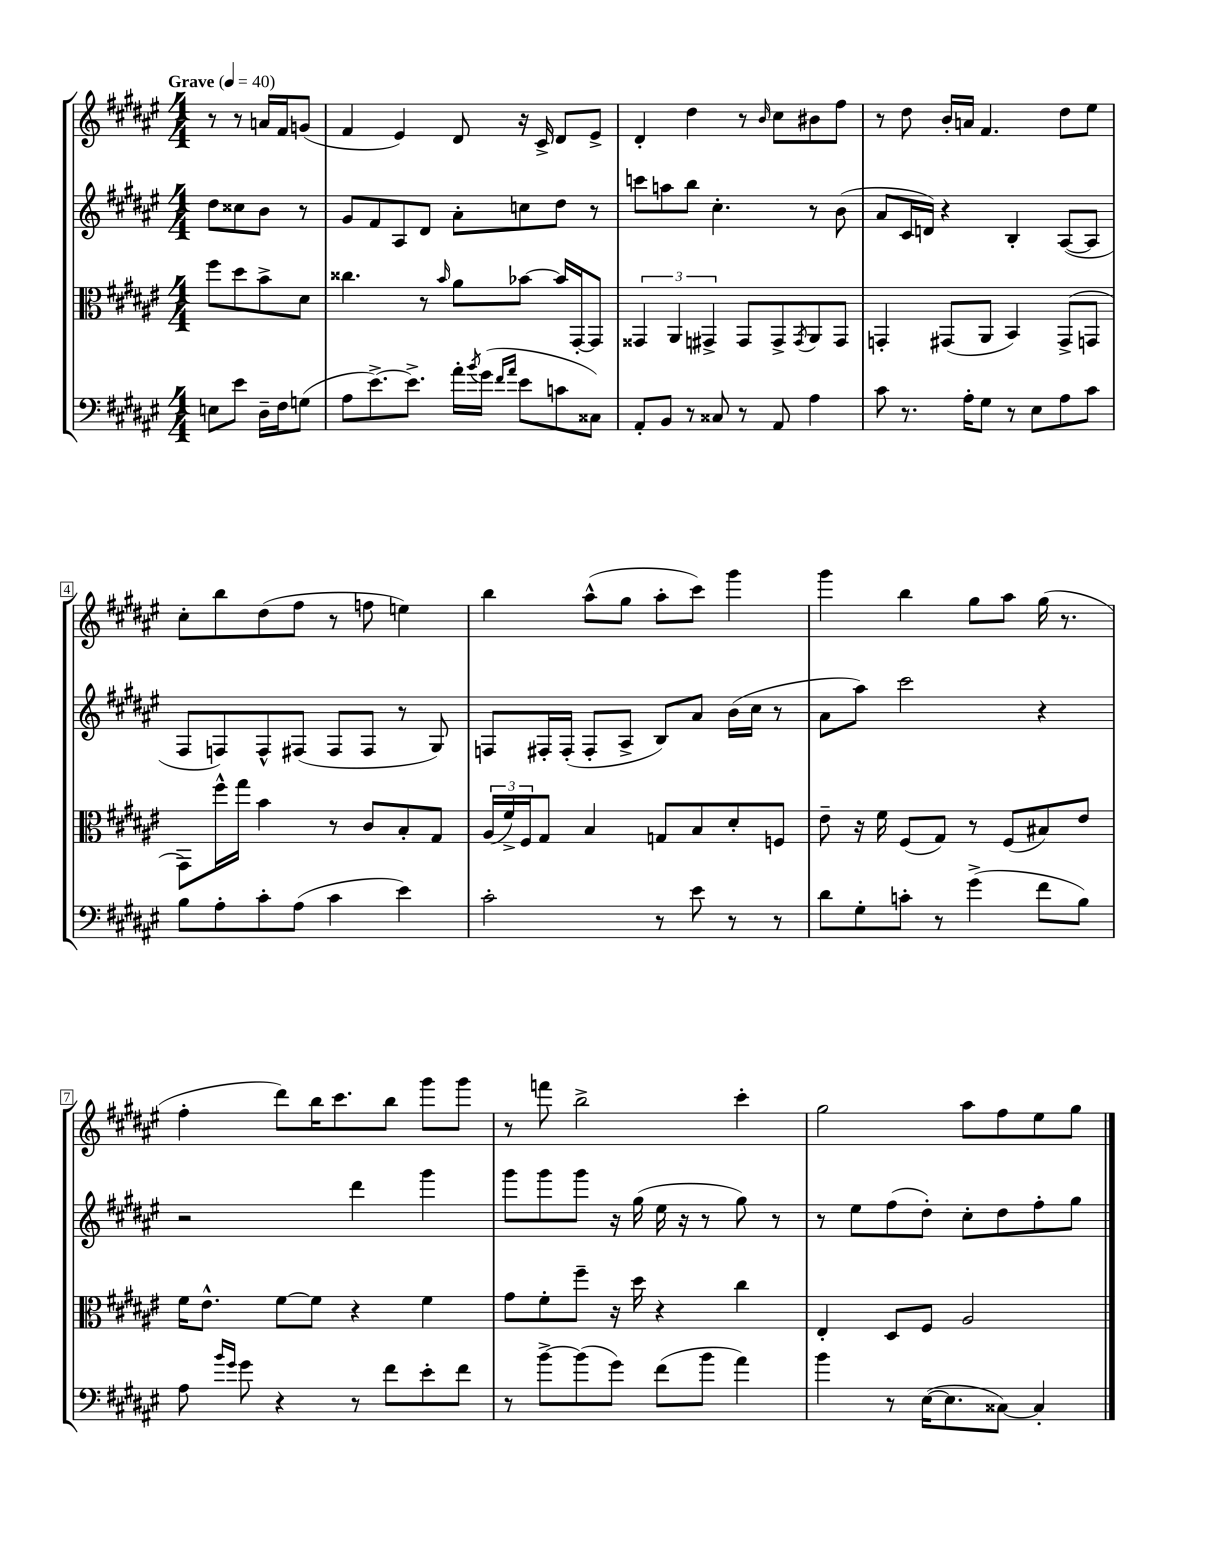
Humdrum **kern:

**kern	**kern	**kern	**kern
*staff4	*staff3	*staff2	*staff1
*clefF4	*clefC3	*clefG2	*clefG2
*k[f#c#g#d#a#e#]	*k[f#c#g#d#a#e#]	*k[f#c#g#d#a#e#]	*k[f#c#g#d#a#e#]
*M4/4	*M4/4	*M4/4	*M4/4
*MM40	*MM40	*MM40	*MM40
8E	8ff#	8dd#	8r
8e#	8dd#	8cc##	8r
16D#~	8b^	8b	16a
16F#	.	.	16f#
(8G	8d#	8r	(8g
=	=	=	=
8A#	4.cc##	8g#	4f#
[8.e#^)	.	8f#	.
.	.	8A#	4e#)
8.e#^]	.	.	.
.	8r	8d#	.
.	16qqb	.	.
16a#'	8a#	8a#'	8d#
8qb	.	.	.
(16g#	.	.	.
16qqf#	.	.	.
16qqa#	.	.	.
8e#	[8b-	8cc	16r
.	.	.	16c#^
8c	16b-]	8dd#	8d#
.	[16GG#'	.	.
8C##)	8GG#]	8r	8e#^
=	=	=	=
8AA#'	6GG##	8ccc	4d#'
8BB	.	8aa	.
.	6AA#	.	.
8r	.	8bb	4dd#
.	6GG#^	.	.
8C##	.	4.cc#'	.
8r	8GG#	.	8r
.	.	.	16qqb
8AA#	8GG#^	.	8cc#
.	8qGG#	.	.
4A#	8AA#	8r	8b#
.	8GG#	(8b	8ff#
=	=	=	=
8c#	4GG'	8a#	8r
8.r	.	16c#	8dd#
.	.	16d)	.
.	(8GG#	4r	16b'
16A#'	.	.	16a
8G#	8AA#	.	4.f#
8r	4BB)	4B'	.
8E#	.	.	.
8A#	(8GG#^	([8A#	8dd#
8c#	8GG	8A#]	8ee#
=	=	=	=
8B	8GG#)	8F#	8cc#'
8A#'	16ff#^^	8F)	8bb
.	16gg#	.	.
8c#'	4b	8F^^	(8dd#
(8A#	.	(8F#	8ff#
4c#	8r	8F#	8r
.	8c#	8F#	8ff
4e#)	8B'	8r	4ee)
.	8G#	8G#)	.
=	=	=	=
2c#'	(24A#	8F	4bb
.	24f#^)	.	.
.	24F#	.	.
.	8G#	16F#'	.
.	.	(16F#'	.
.	4B	8F#'	(8aa#^^
.	.	8A#^	8gg#
8r	8G	8B)	8aa#'
8e#	8B	8a#	8ccc#)
8r	8d#'	(16b	4ggg#
.	.	16cc#	.
8r	8F	8r	.
=	=	=	=
8d#	8e#~	8a#	4ggg#
8G#'	16r	8aa#)	.
.	16f#	.	.
8c'	(8F#	2ccc#	4bb
8r	8G#)	.	.
(4g#^	8r	.	8gg#
.	(8F#	.	8aa#
8f#	8B#)	4r	(16gg#
.	.	.	8.r
8B)	8e#	.	.
=	=	=	=
8A#	16f#	2r	4ff#'
.	8.e#^^	.	.
16qqb	.	.	.
16qqg#	.	.	.
8g#	.	.	.
4r	[8f#	.	8ddd#)
.	8f#]	.	16bb
.	.	.	8.ccc#
8r	4r	4ddd#	.
8f#	.	.	8bb
8e#'	4f#	4ggg#	8ggg#
8f#	.	.	8ggg#
=	=	=	=
8r	8g#	8ggg#	8r
[8b^	8f#'	8ggg#	8fff
(8b]	8ff#~	8ggg#	2bb^
8g#)	16r	16r	.
.	16dd#	(16gg#	.
(8f#	4r	16ee#	.
.	.	16r	.
8b	.	8r	.
4a#)	4cc#	8gg#)	4ccc#'
.	.	8r	.
=	=	=	=
4b	4E#'	8r	2gg#
.	.	8ee#	.
8r	8D#	(8ff#	.
([16E#	8F#	8dd#')	.
8.E#]	.	.	.
.	2A#	8cc#'	8aa#
[8C##)	.	8dd#	8ff#
4C##']	.	8ff#'	8ee#
.	.	8gg#	8gg#
==	==	==	==
*-	*-	*-	*-
